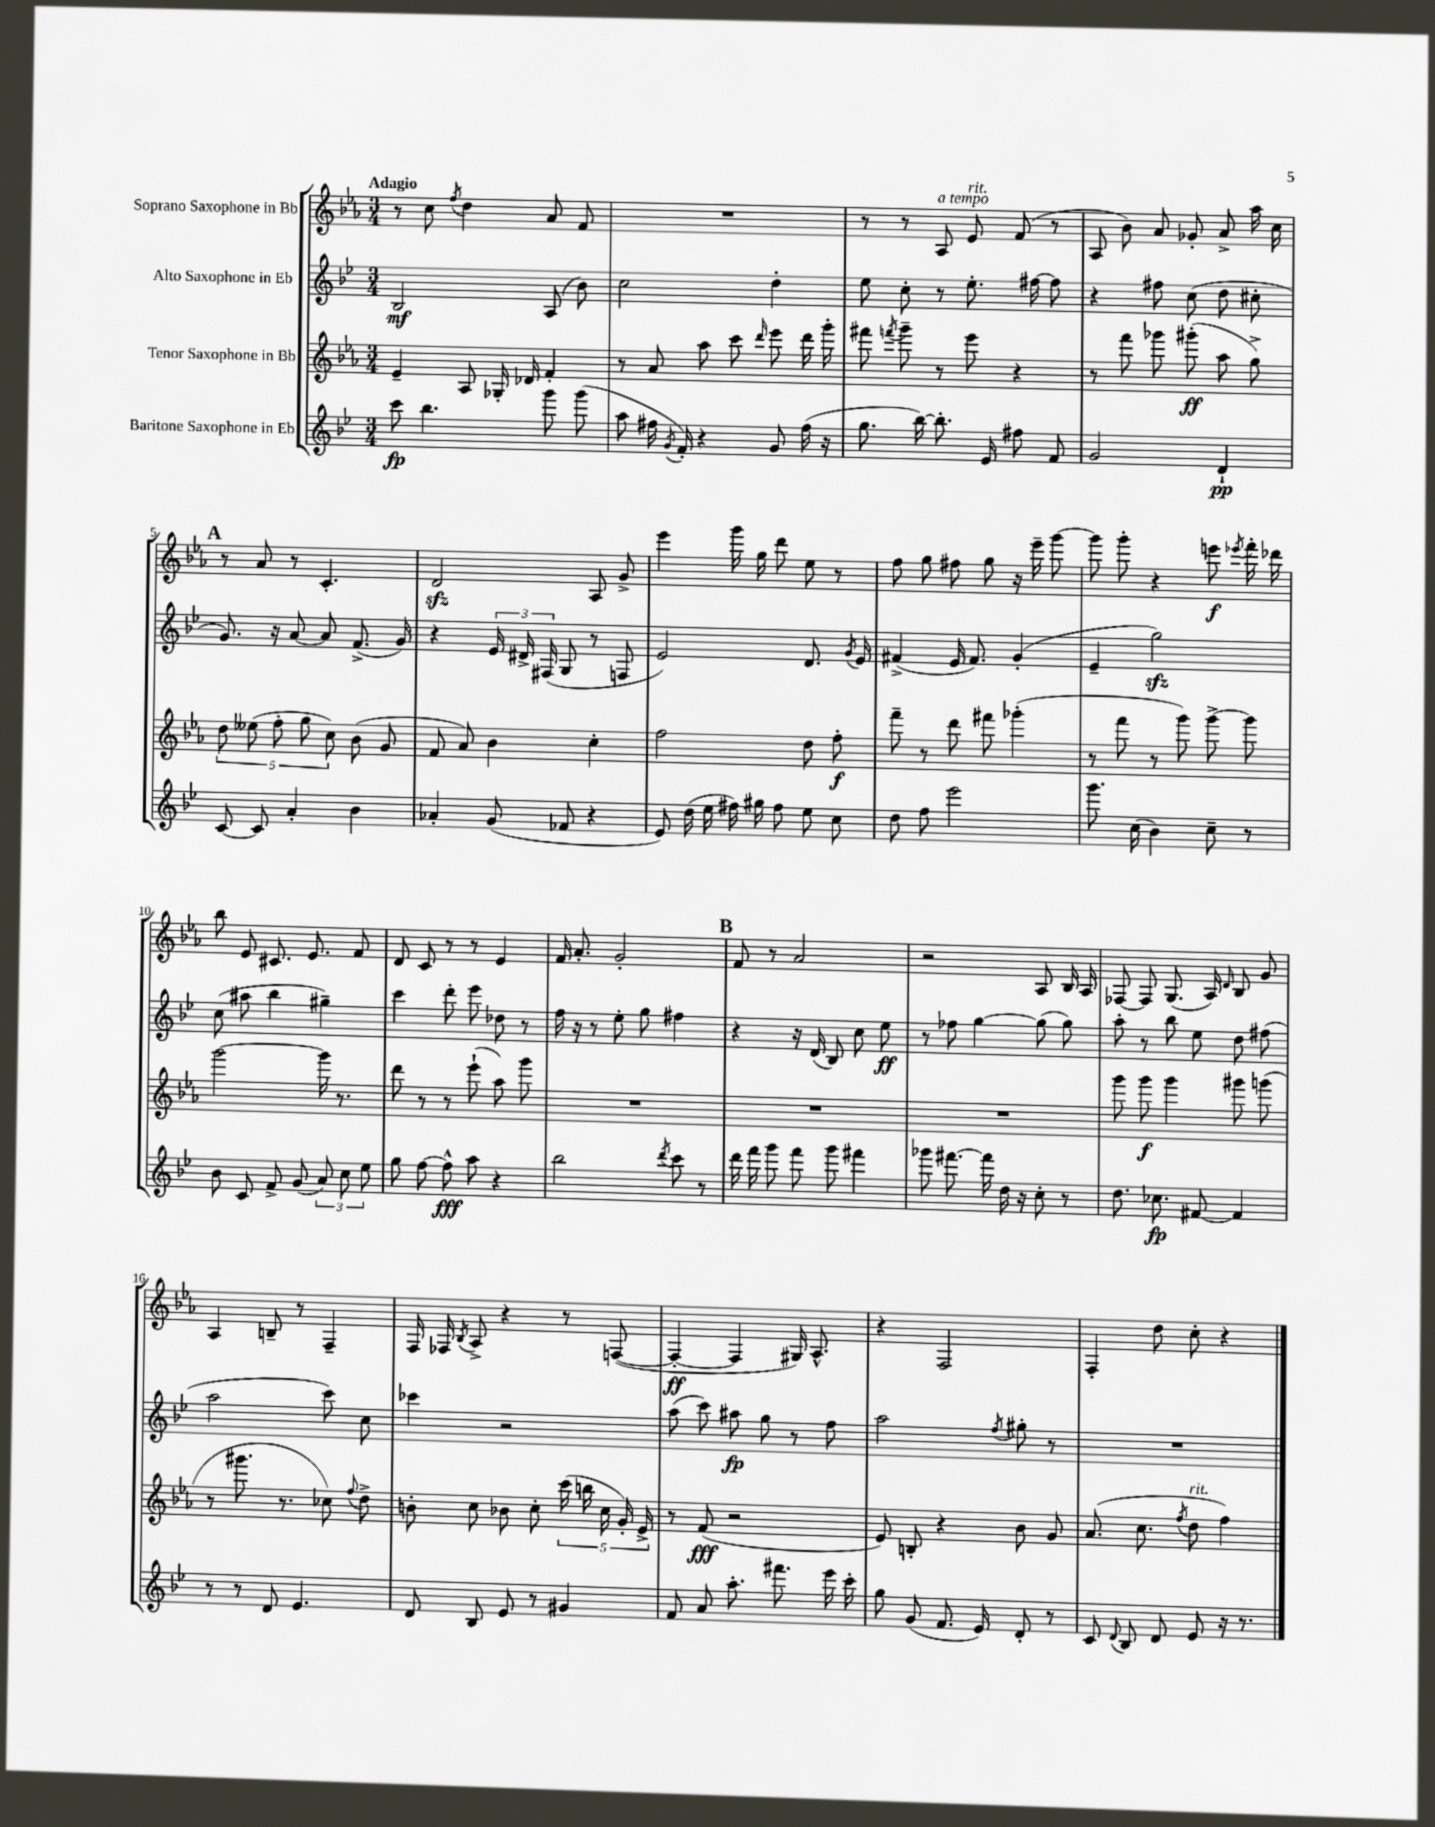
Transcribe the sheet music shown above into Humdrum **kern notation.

**kern	**kern	**kern	**kern
*staff4	*staff3	*staff2	*staff1
*clefG2	*clefG2	*clefG2	*clefG2
*k[b-e-]	*k[b-e-a-]	*k[b-e-]	*k[b-e-a-]
*M3/4	*M3/4	*M3/4	*M3/4
8ccc	4e-~	2B-	8r
4.bb-	.	.	8cc
.	.	.	8qff
.	8A-	.	4dd
.	16G-'	.	.
.	16d-	.	.
8ggg	4f'	(8A	8a-
(8ggg	.	8b-)	8f
=	=	=	=
8aa	8r	2cc	2.r
16ff#	8a-	.	.
8qg	.	.	.
16f')	.	.	.
4r	8aa-	.	.
.	8ccc	.	.
.	16qqddd	.	.
8g	8eee-	4dd'	.
(16ff#	16ddd	.	.
16r	16ggg'	.	.
=	=	=	=
8.gg	8fff#	8ee-	8r
.	8qfff	.	.
.	8ggg~	8cc'	8r
[16bb-)	.	.	.
8.bb-']	8r	8r	8A-
.	8eee-	8.ee-'	8e-
16e-	.	.	.
8ff#	4r	.	(8f
.	.	[16ff#	.
8f	.	8ff#]	8r
=	=	=	=
2g	8r	4r	8A-
.	8fff	.	8b-)
.	8ggg-	8ff#	8a-
.	(8ggg#'	(8cc	8g-'
4d`	8aa-	8dd	8a-^
.	8gg^)	8cc#'	16aa-
.	.	.	16cc
=	=	=	=
[8c	10dd	8.g)	8r
.	(10ee--	.	.
8c]	.	.	8a-
.	.	16r	.
.	10ff'	.	.
4a'	.	[8a	8r
.	10gg	.	.
.	.	8a]	4.c'
.	10cc)	.	.
4b-	(8b-	(8.f^	.
.	8g	.	.
.	.	16g)	.
=	=	=	=
4a-'	8f	4r	2d
.	8a-)	.	.
(8g	4b-	24e-	.
.	.	24d#^	.
.	.	(24F#	.
8f-	.	8G	.
4r	4cc'	8r	8A-
.	.	8F	8g^
=	=	=	=
8e-)	2ff	2e-)	4eee-
(16dd	.	.	.
16ee-	.	.	.
16ff#)	.	.	16ggg
16gg#	.	.	16gg
8ff#	.	.	8ddd
8ee-	8dd	8.d	8ee-
8cc	8ff'	.	8r
.	.	8qg	.
.	.	16e-	.
=	=	=	=
8dd	8fff~	(4f#^	8ff
8ff	8r	.	8gg
2eee-	8ddd	16e-	8ff#
.	.	8.f#)	.
.	8fff#	.	8gg
.	(4ggg-'	(4g'	16r
.	.	.	16eee-~
.	.	.	[8ggg
=	=	=	=
8.ggg	8r	4e-~	8ggg]
.	8fff	.	8ggg'
(16cc	.	.	.
4b-)	8r	2gg)	4r
.	8ggg)	.	.
8cc~	[8ggg^	.	8eee
.	.	.	8qeee-
8r	8ggg]	.	16fff'
.	.	.	16ddd-
=	=	=	=
8b-	[2ggg	(8cc	8bb-
8c	.	8aa#	8e-
8f^	.	4bb-	8.c#
(8g	.	.	.
.	.	.	8.e-
12a)	16ggg]	4gg#~)	.
.	8.r	.	.
12cc	.	.	.
.	.	.	8f
12ee-	.	.	.
=	=	=	=
8gg	8ddd	4ccc	8d
[8ff	8r	.	8c
8ff^^]	8r	8ddd'	8r
8aa	(8eee-`	8eee-	8r
4r	8aa-)	8dd-	4e-
.	8ggg	8r	.
=	=	=	=
2bb-	2.r	16ff	16f
.	.	16r	8.a-'
.	.	8r	.
.	.	8ee-'	2g'
.	.	8gg	.
8qddd	.	.	.
8ccc	.	4ff#	.
8r	.	.	.
=	=	=	=
16ddd	2.r	4r	8f
16fff	.	.	.
8ggg	.	.	8r
8fff	.	16r	2a-
.	.	(16d	.
8ggg	.	8B-)	.
4fff#	.	8cc	.
.	.	8ee-	.
=	=	=	=
8ggg-	2.r	8r	2r
[8.fff#	.	8ff-	.
.	.	[4gg	.
16fff#]	.	.	.
16dd	.	.	.
16r	.	.	.
8cc'	.	(8gg]	8A-
8r	.	8gg)	16B-
.	.	.	16A-
=	=	=	=
8.dd	8ggg	8aa'	[8F-
.	8ggg	8r	8F-]
8.cc-	.	.	.
.	4ggg	8bb-	(8.G
[8f#	.	8ee-	.
.	.	.	16A-)
.	.	.	16qqd
4f#]	8ggg#	8dd	8B-
.	(8ggg	(8ff#	8g
=	=	=	=
8r	8r	2aa	4A-
8r	8.ggg#	.	.
8d	.	.	8B~
.	8.r	.	.
4.e-	.	.	8r
.	8cc-)	8ccc)	4F~
.	8qqff	.	.
.	8dd^	8cc	.
=	=	=	=
8d	8b'	4ccc-	16F
.	.	.	16F-
.	.	.	8qB-
8B-	8cc	.	8A-^
8e-	8b-	2r	4r
8r	8cc'	.	.
4g#	(20ccc	.	8r
.	20bb	.	.
.	20cc	.	.
.	.	.	([8F
.	20g')	.	.
.	20e-^	.	.
=	=	=	=
8f	8r	(8aa	4F'_
8a	(8f	8ccc)	.
8.aa'	2r	8aa#	4F]
.	.	8gg	.
8.fff#	.	.	.
.	.	8r	16G#)
.	.	.	8.A-^^
16eee-	.	8ff	.
16ccc'	.	.	.
=	=	=	=
8gg	8e-)	2aa	4r
(8g	8B'	.	.
8.f	4r	.	2F
16e-)	.	.	.
.	.	8qff	.
8d'	8b-	8gg#'	.
8r	8g	8r	.
=	=	=	=
8c	(8.a-	2.r	4F'
8qqd	.	.	.
8B-	.	.	.
.	8.cc	.	.
8d	.	.	8dd
.	8qff	.	.
8e-	8dd	.	8cc'
16r	4ff)	.	4r
8.r	.	.	.
==	==	==	==
*-	*-	*-	*-
